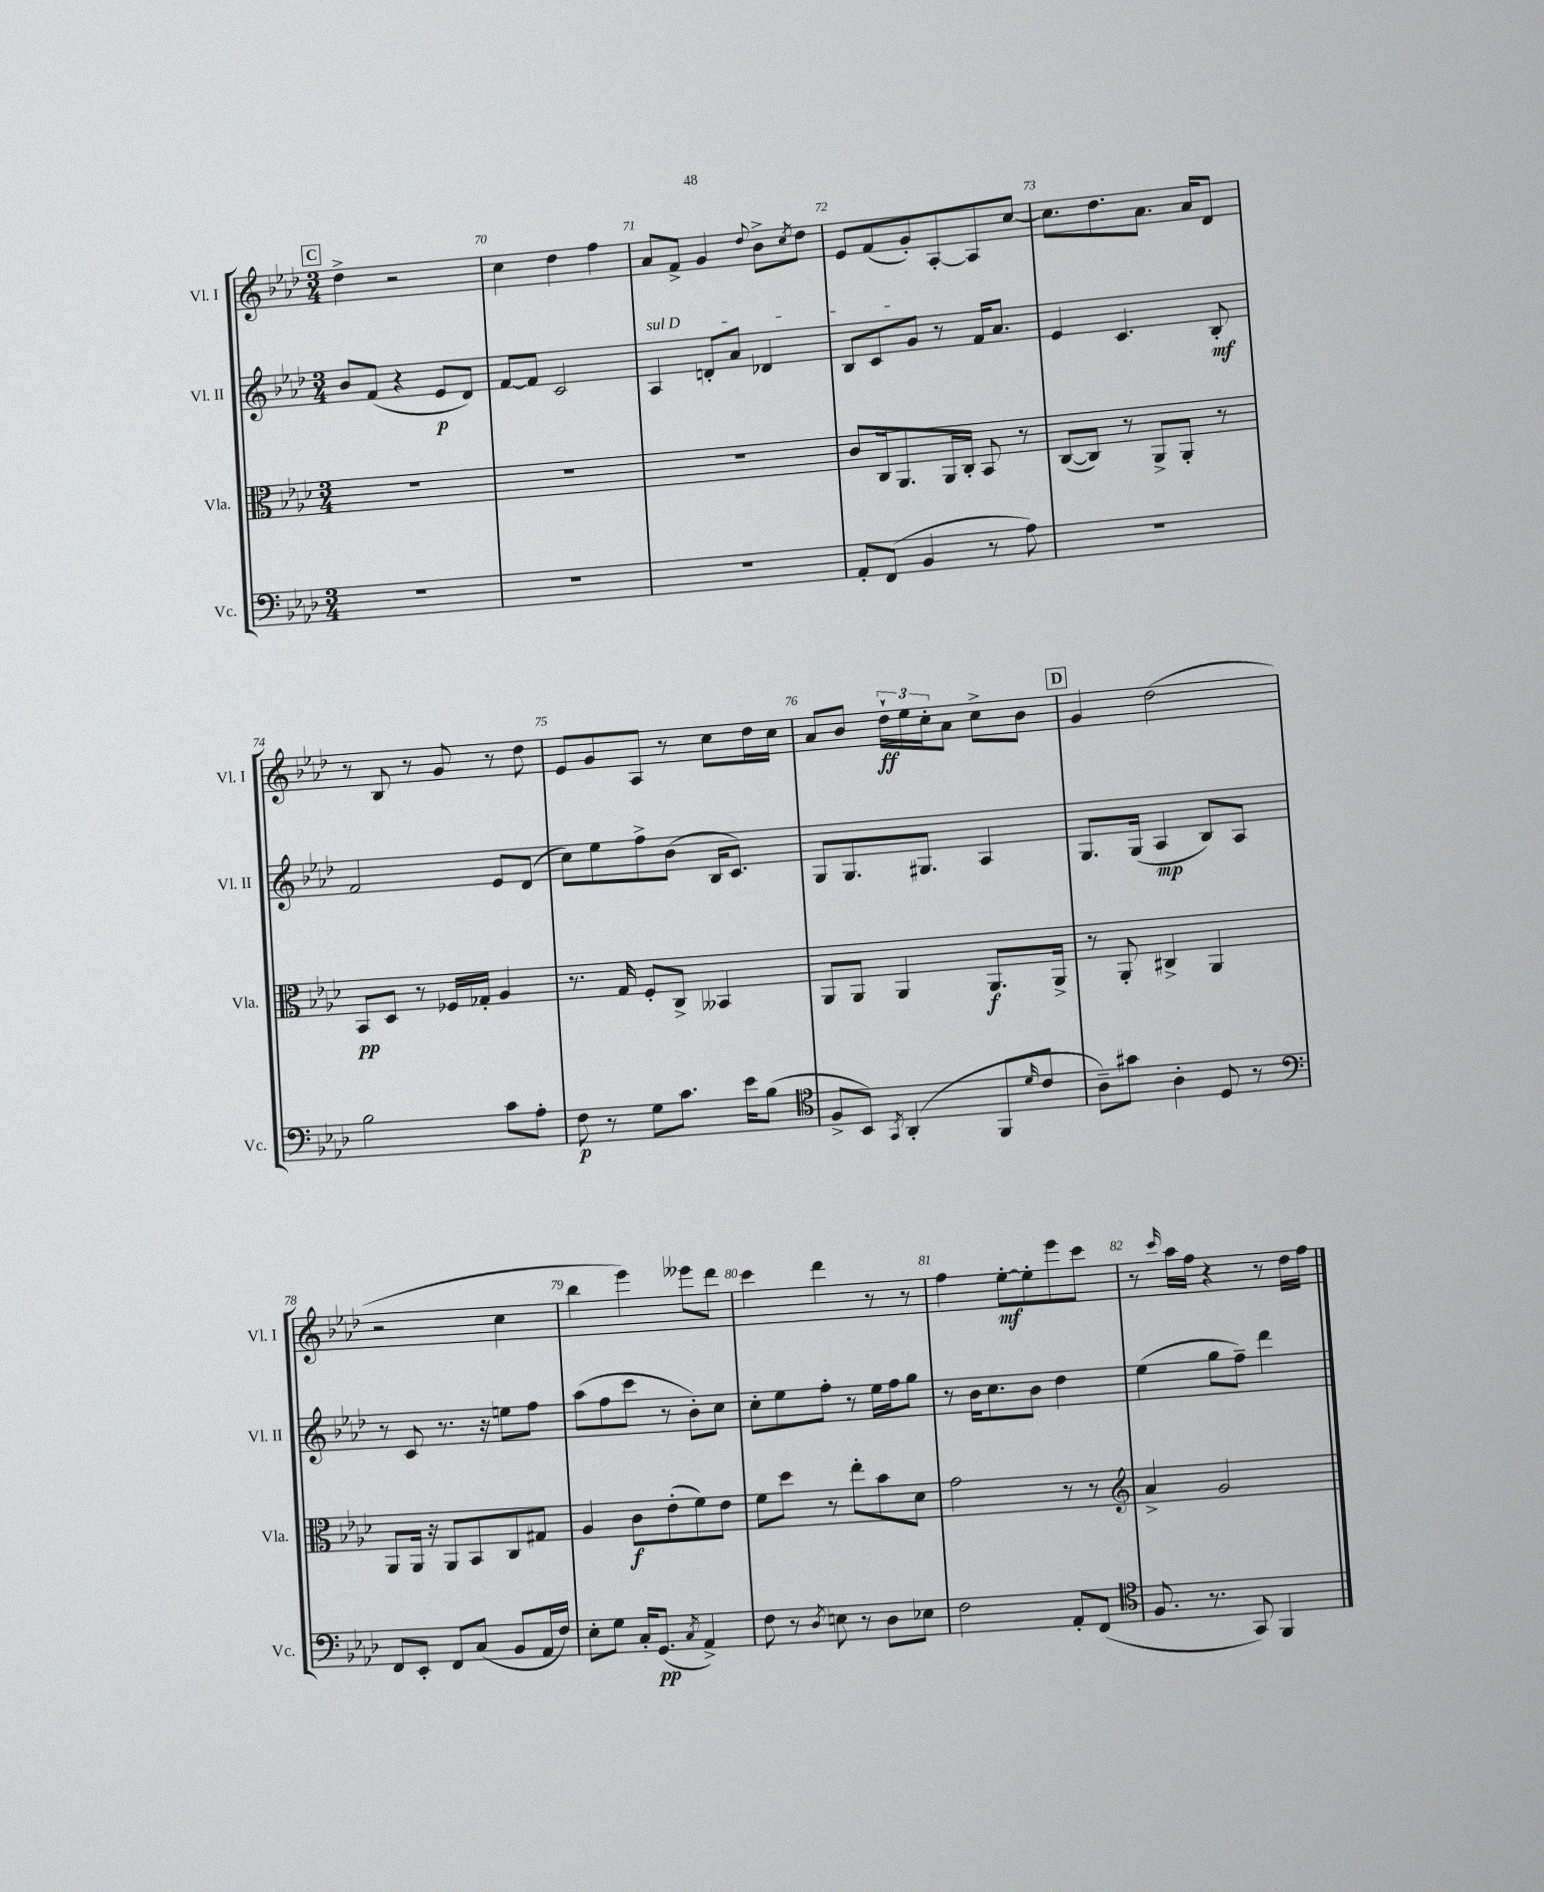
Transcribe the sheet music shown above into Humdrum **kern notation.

**kern	**kern	**kern	**kern
*staff4	*staff3	*staff2	*staff1
*clefF4	*clefC3	*clefG2	*clefG2
*k[b-e-a-d-]	*k[b-e-a-d-]	*k[b-e-a-d-]	*k[b-e-a-d-]
*M3/4	*M3/4	*M3/4	*M3/4
2.r	2.r	8b-/L	4dd-^\
.	.	(8f/J	.
.	.	4r	2r
.	.	8e-/L	.
.	.	8d-/J)	.
=	=	=	=
2.r	2.r	[8f/L	4cc\
.	.	8f/]J	.
.	.	2c/	4dd-\
.	.	.	4ff\
=	=	=	=
2.r	2.r	4A-/	8a-/L
.	.	.	8f^/J
.	.	8d'/L	4g/
.	.	8a-/J	.
.	.	.	8qqdd-/
.	.	4d-/	8b-^\L
.	.	.	8qcc/
.	.	.	8dd-\J
=	=	=	=
8AA-'/L	8c/L	8B-/L	8e-/L
(8FF/J	16C/k	8c/	(8f/
.	8.AA-/	.	.
4BB-/	.	8g/J	8g'/)
.	16AA-/L	8r	[8A-'/
.	16C'/JJ	.	.
8r	8BB-/	16f/LK	8A-/]
.	.	8.a-/J	.
8A-\)	8r	.	[8cc/J
=	=	=	=
2.r	([8C/L	4e-/	8.cc\]L
.	8C/]J)	.	.
.	.	.	8.dd-\
.	8r	4.c/	.
.	8AA-^/L	.	8.a-\J
.	8AA-'/J	.	.
.	.	.	16a-/LK
.	8r	8B-'/	8d-/J
=	=	=	=
2B-\	8BB-/L	2f/	8r
.	8D-/J	.	8B-/
.	8r	.	8r
.	16F-/LL	.	8g/
.	16G-'/JJ	.	.
8c\L	4A-/	8e-/L	8r
8A-'\J	.	(8d-/J	8dd-\
=	=	=	=
8F\	8.r	8cc\L)	8e-/L
8r	.	8ee-\	8g/
.	16G/	.	.
8G\L	8F'/L	8ff^\	8A-/J
8.c\J	8C^/J	(8b-\J	8r
.	4BB--/	16B-/LK	8cc\L
16e-\LK	.	8.c/J)	.
(8B-\J	.	.	16dd-\L
.	.	.	16cc\JJ
=	=	=	=
*clefC4	*	*	*
8F^/L	8AA-/L	8G/L	8a-/L
8BB-/J)	8AA-/J	8.G/	8b-/J
8qGG/	.	.	.
(4AA-'/	4AA-/	.	24dd-`\LL
.	.	.	24ee-\
.	.	8.G#/J	.
.	.	.	24cc'\J
.	.	.	8a-\J
8FF/L	8.AA-/L	4A-/	8cc^\L
16qqd-/	.	.	.
8c/J	.	.	8b-\J
.	16AA-^/Jk	.	.
=	=	=	=
8A-~\L)	8r	8.G/L	4g/
8g#\J	8AA-'/	.	.
.	.	(16G/Jk	.
4A-'\	4C#^/	4A-/	(2dd-\
8D-/	4AA-/	8B-/L)	.
8r	.	8A-/J	.
=	=	=	=
*clefF4	*	*	*
8FF/L	8AA-/L	8r	2r
8EE-'/J	16AA-/Jk	8c/	.
.	16r	.	.
8FF/L	8AA-/L	8.r	.
(8C/J	8BB-/	.	.
.	.	16r	.
8BB-/L	8C/	8ee\L	4cc\
16AA-/L	8G#/J	8ff\J	.
16F/JJ)	.	.	.
=	=	=	=
8E-'\L	4A-/	(8aa-\L	4bb-\
8G\J	.	8ff\	.
16C'/LK	8c\L	8ccc\J	4eee-\)
(8.GG/J	.	.	.
.	(8e-'\	8r	.
8qC/	.	.	.
4AA-^/)	8f\)	8b-'\L)	8eee--\L
.	8e-\J	8cc\J	8ddd-\J
=	=	=	=
8F\	8f\L	8cc'\L	4ccc\
8r	8dd-\J	8ee-\	.
8qD-/	.	.	.
8E\	8r	8ff'\J	4ddd-\
8r	8ee-'\L	8r	.
8D-\L	8b-\	16ee-\LL	8r
.	.	16ff\J	.
8E-\J	8d-\J	8gg\J	8r
=	=	=	=
2F\	2g\	8r	4ff\
.	.	16b-\LK	.
.	.	8.cc\	.
.	.	.	[8ee-'\L
.	.	8b-\J	8ee-'\]
8AA-'/L	8r	4dd-\	8eee-\
(8FF/J	8r	.	8ccc\J
=	=	=	=
*clefC4	*clefG2	*	*
8.F/	4a-^/	(4ee-\	8r
.	.	.	16qqccc/
.	.	.	16aa-\LL
8.r	.	.	16ff\JJ
.	2g/	8gg\L	4r
8GG/)	.	8ff~\J)	.
4FF/	.	4ddd-\	8r
.	.	.	16dd-\LL
.	.	.	16ff\JJ
==	==	==	==
*-	*-	*-	*-
